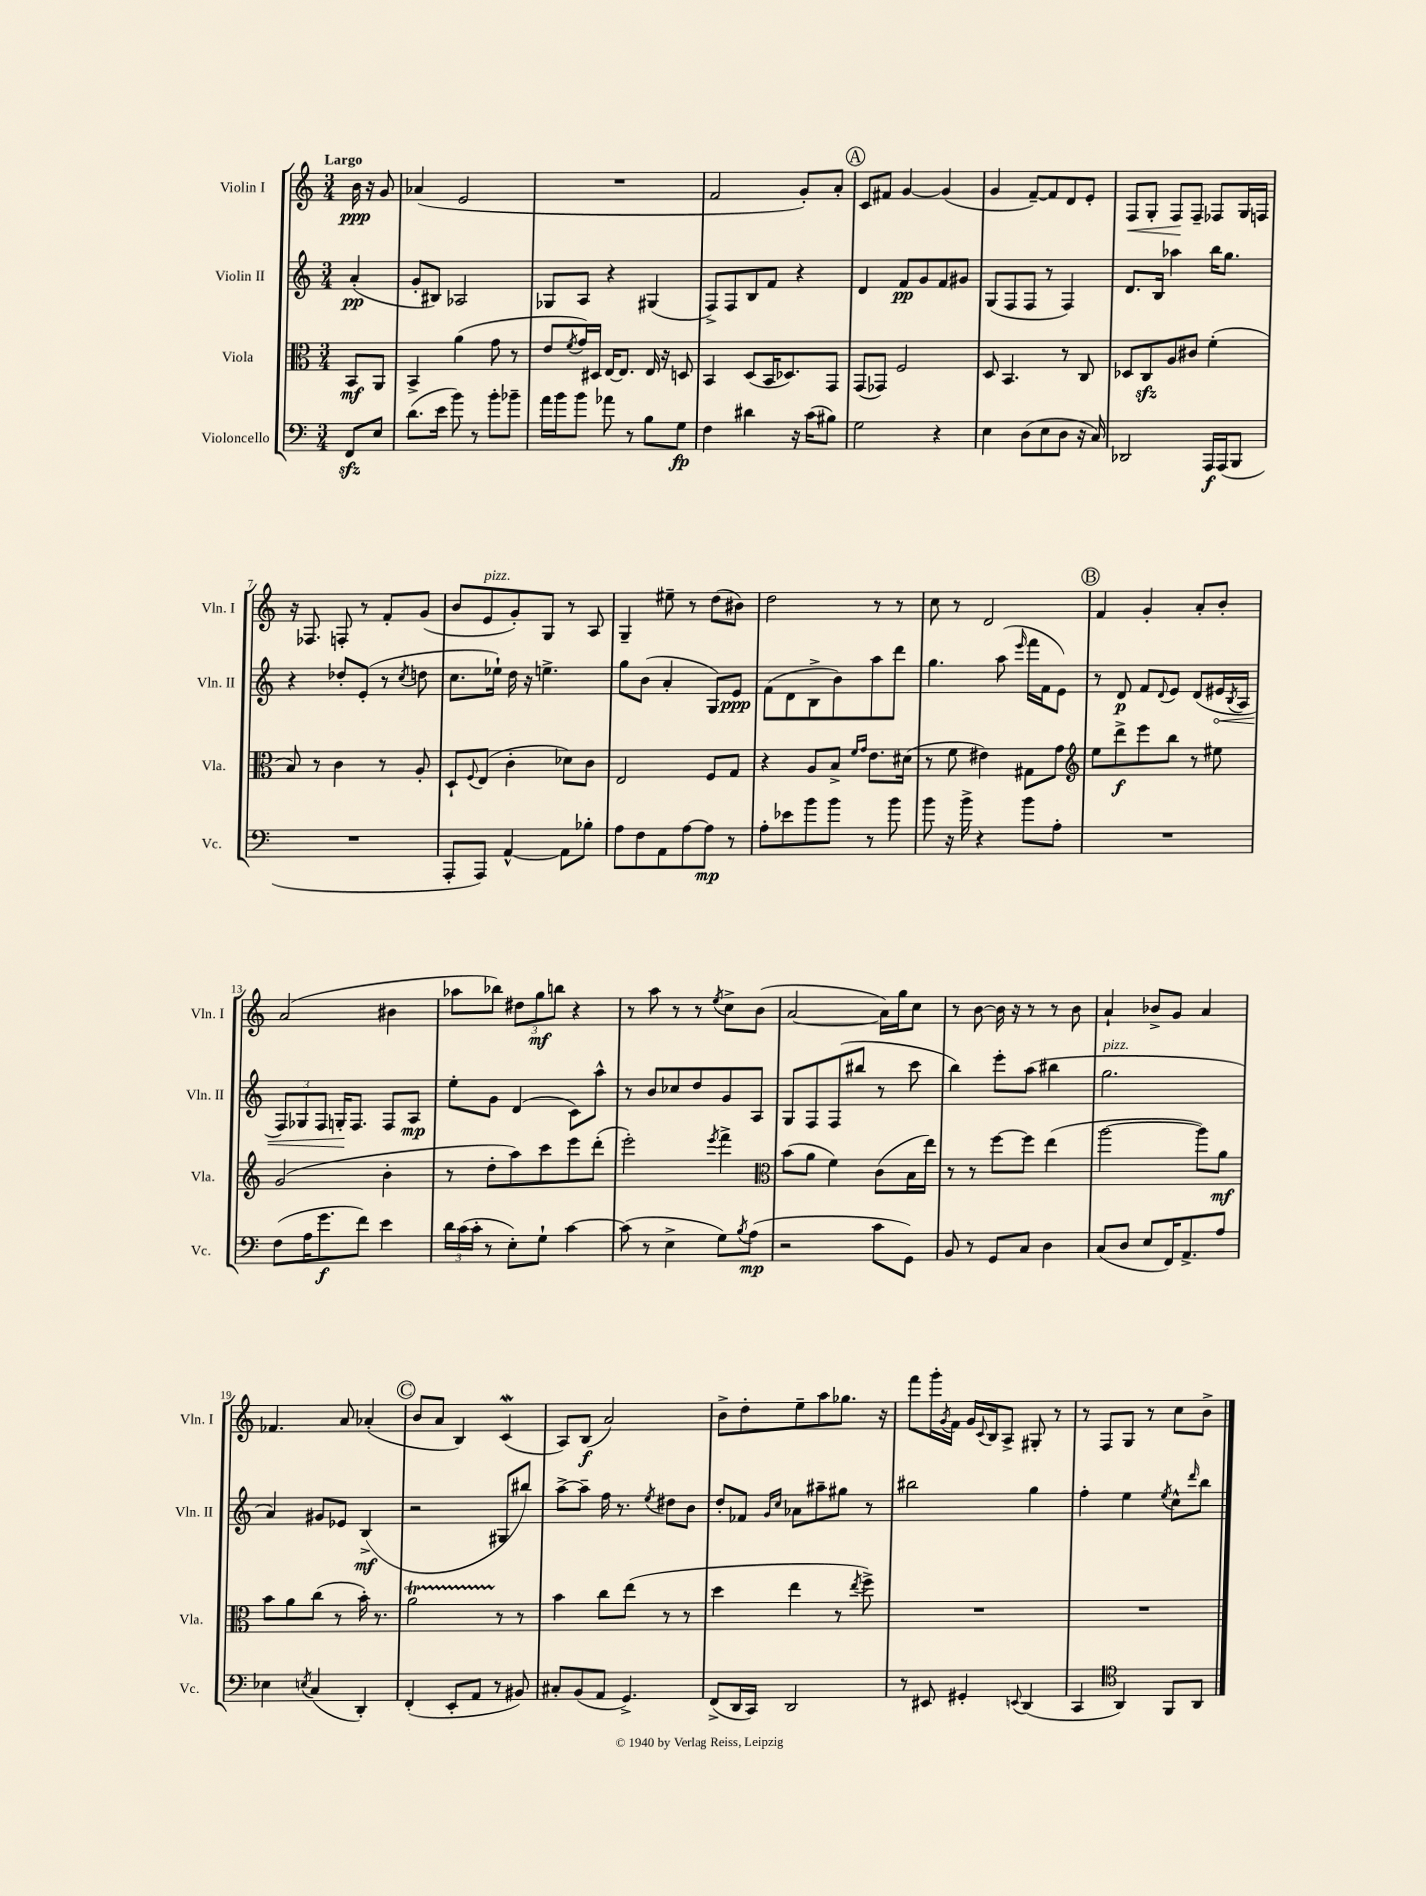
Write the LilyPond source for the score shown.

<<
\new StaffGroup <<
\new Staff = "s0" \with { instrumentName = "Violin I" shortInstrumentName = "Vln. I" } {
    \clef treble \key c \major \numericTimeSignature \time 3/4 \partial 4 \tempo "Largo"
    b'16\ppp r16 g'8 |
    aes'4( e'2 |
    R2. |
    f'2 g'8-.) a'8-. |
    \mark \markup { \circle "A" } c'8 fis'8 g'4~ g'4( |
    g'4 f'8~--) f'8 d'8 e'8-. |
    f8\< g8-. f8\! f8-- fes8 g16 f16 |
    r16 fes8. f8-. r8 f'8-. g'8( |
    b'8 e'8^\markup { \italic "pizz." } g'8-.) g8 r8 a8 |
    g4-- eis''8-- r8 d''8( bis'8) |
    d''2 r8 r8 |
    c''8 r8 d'2 |
    \mark \markup { \circle "B" } f'4 g'4-. a'8-. b'8-. |
    a'2( bis'4 |
    aes''8 bes''8) \tuplet 3/2 { dis''8 g''8\mf b''8 } r4 |
    r8 a''8 r8 r8 \acciaccatura { e''8 } c''8-> b'8( |
    a'2~ a'16) g''16 c''8 |
    r8 b'8~ b'16 r16 r8 r8 b'8 |
    a'4-! bes'8-> g'8 a'4 |
    fes'4. a'8 aes'4-.( |
    \mark \markup { \circle "C" } b'8 a'8 b4) c'4\mordent( |
    a8) b8\f( a'2) |
    b'8-> d''8-. e''8-- a''8 ges''8. r16 |
    f'''8 g'''16-. \acciaccatura { g'8 } f'16 g'16 \appoggiatura { c'8 } b16 a8-> gis8-. r8 |
    r8 f8 g8 r8 c''8 b'8-> \bar "|." |
}
\new Staff = "s1" \with { instrumentName = "Violin II" shortInstrumentName = "Vln. II" } {
    \clef treble \key c \major \numericTimeSignature \time 3/4 \partial 4
    a'4-.\pp( |
    g'8-. bis8) aes2 |
    ges8 a8 r4 gis4( |
    f8->) f8 b8 f'8 r4 |
    \mark \markup { \circle "A" } d'4 f'8\pp g'8 f'8 gis'8 |
    g8( f8 f8 r8 f4) |
    d'8. b16 aes''4 b''16 g''8. |
    r4 des''8-. e'8-.( r8 \acciaccatura { c''8 } d''8 |
    c''8. ees''16-!) d''16 r16 e''4.-> |
    g''8 b'8( a'4-. g8) e'8\ppp |
    f'8( d'8 b8-> b'8) a''8 d'''8 |
    g''4. a''8( \grace { e'''16 } f'''16 f'16 e'8) |
    \mark \markup { \circle "B" } r8 d'8\p f'8 \appoggiatura { d'8 } e'8 d'8( \once \override Hairpin.circled-tip = ##t eis'16\< \acciaccatura { b8 } a16 |
    \tuplet 3/2 { f8) ges8 f8 } g16-.\! f8. f8 a8\mp |
    e''8-. g'8 d'4( c'8) a''8-^ |
    r8 b'8 ces''8 d''8 g'8 a8 |
    g8 f8 f8( bis''8 r8 c'''8 |
    b''4) e'''8-. a''8( bis''4 |
    g''2.^\markup { \italic "pizz." } |
    a'4) gis'8 ees'8 b4->\mf( |
    \mark \markup { \circle "C" } r2 gis8 bis''8) |
    a''8~-> a''8-- f''16 r8. \acciaccatura { e''8 } dis''8 b'8 |
    d''8-. fes'8 \grace { g'16 c''16 } aes'8 ais''8-- gis''8 r8 |
    bis''2 g''4 |
    f''4-. e''4 \acciaccatura { e''8 } c''8-^ \grace { d'''16 } b''8 \bar "|." |
}
\new Staff = "s2" \with { instrumentName = "Viola" shortInstrumentName = "Vla." } {
    \clef alto \key c \major \numericTimeSignature \time 3/4 \partial 4
    b,8\mf a,8 |
    b,4-> a'4( g'8 r8 |
    e'8 \acciaccatura { f'8 } g'16) dis16 e16~ e8. e16 r16 d8 |
    b,4 d8( b,16 des8.) g,8 |
    \mark \markup { \circle "A" } g,8( ges,8) f2 |
    d8 b,4. r8 c8 |
    des8 c8\sfz a8 cis'8 f'4-.( |
    b8) r8 c'4 r8 a8-. |
    d8-! \appoggiatura { f8 } e8( c'4-. des'8) c'8 |
    e2 f8 g8 |
    r4 a8 b8-> \grace { f'16 g'16 } e'8. dis'16( |
    r8 f'8 eis'4) gis8 g'8 |
    \mark \markup { \circle "B" } \clef treble e''8 d'''8->\f e'''8 b''8 r8 eis''8 |
    g'2( b'4-. |
    r8 d''8-. a''8) c'''8 e'''8 d'''8-.( |
    e'''2-.) \acciaccatura { e'''8 } f'''4-> |
    \clef alto b'8( a'8 f'4) c'8( b16 e''16) |
    r8 r8 f''8~ f''8 e''4( |
    a''2~ a''8) a'8\mf |
    b'8 a'8 c''8( r8 b'16-.) r8. |
    \mark \markup { \circle "C" } a'2\startTrillSpan r8\stopTrillSpan r8 |
    b'4 c''8 e''8( r8 r8 |
    d''4 e''4 r8 \acciaccatura { e''8 } f''8->) |
    R2. |
    R2. \bar "|." |
}
\new Staff = "s3" \with { instrumentName = "Violoncello" shortInstrumentName = "Vc." } {
    \clef bass \key c \major \numericTimeSignature \time 3/4 \partial 4
    f,8\sfz e8 |
    d'8.( e'16 b'8) r8 b'8-. bes'8-- |
    a'16 b'16 b'8 aes'8 r8 b8 g8\fp |
    f4 dis'4 r16 c'16( bis8) |
    \mark \markup { \circle "A" } g2 r4 |
    e4 d8( e8 d8 r16 c16) |
    des,2 a,,16\f a,,16( b,,8 |
    R2. |
    a,,8-. a,,8) a,4~-^ a,8 bes8-. |
    a8 f8 a,8 a8~ a8\mp r8 |
    a8-. ees'8 b'8 b'8 r8 b'8 |
    b'8 r16 b'16-> r4 b'8 a8-. |
    \mark \markup { \circle "B" } R2. |
    f8( a16 g'8.\f f'8) e'4 |
    \tuplet 3/2 { d'16 c'16( c'16-. } r8 e8-.) g8-! c'4~ |
    c'8( r8 e4-> g8) \acciaccatura { b8 } a8\mp( |
    r2 c'8 g,8) |
    b,8 r8 g,8 c8 d4 |
    c8( d8 e8 f,16) a,8.-> a8 |
    ees4 \acciaccatura { e8 } c4( d,4-.) |
    \mark \markup { \circle "C" } f,4-.( e,8-. a,8 r8 bis,8) |
    cis8-. b,8( a,8 g,4.->) |
    f,8->( d,16 c,16) d,2 |
    r8 eis,8 gis,4-. \appoggiatura { e,8 } d,4( |
    c,4 \clef tenor a,4) f,8 a,8 \bar "|." |
}
>>
>>
